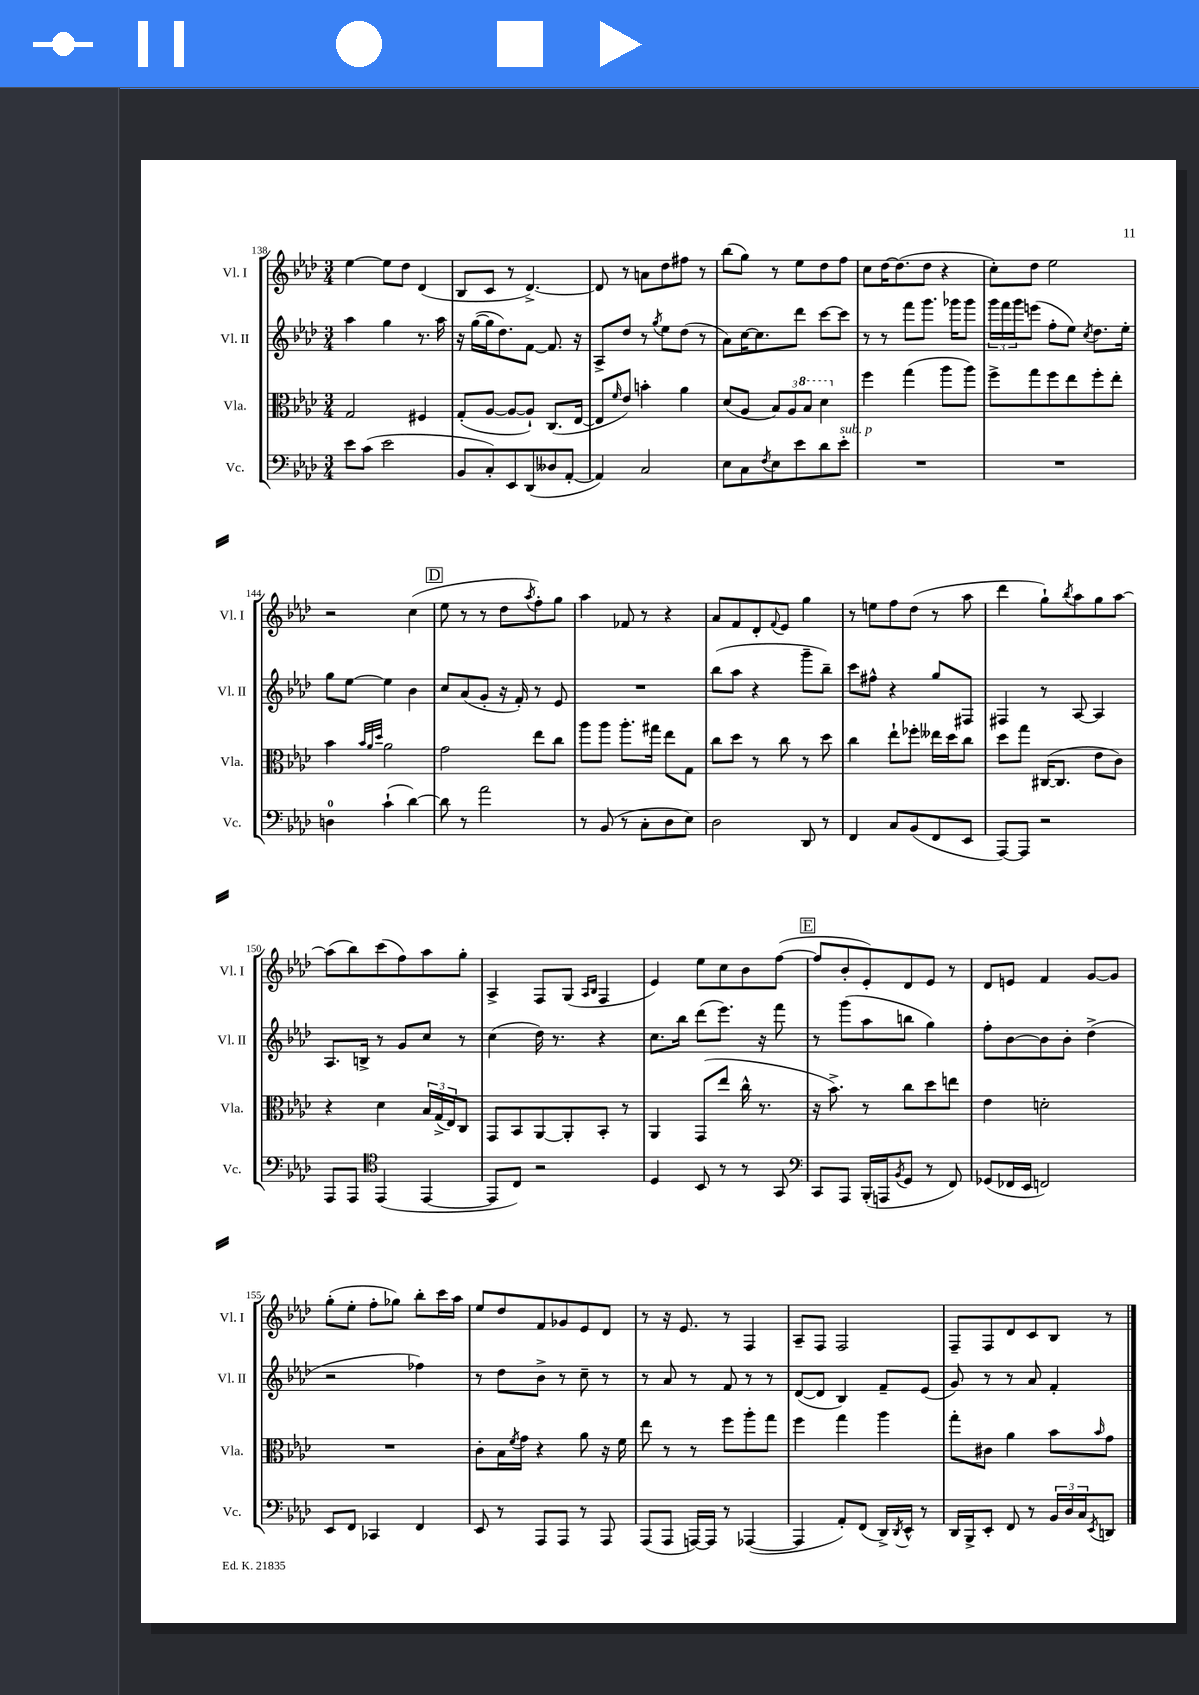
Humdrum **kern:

**kern	**kern	**kern	**kern
*part4	*part3	*part2	*part1
*staff4	*staff3	*staff2	*staff1
*I"Vc.	*I"Vla.	*I"Vl. II	*I"Vl. I
*I'Vc.	*I'Vla.	*I'Vl. II	*I'Vl. I
*clefF4	*clefC3	*clefG2	*clefG2
*k[b-e-a-d-]	*k[b-e-a-d-]	*k[b-e-a-d-]	*k[b-e-a-d-]
*M3/4	*M3/4	*M3/4	*M3/4
=138	=138	=138	=138
8e-\L	2G/	4aa-\	[4ee-\
(8c\J	.	.	.
2e-\	.	4gg\	8ee-\L]
.	.	.	8dd-\J
.	4F#X/	8.r	(4d-/
.	.	16aa-\	.
=139	=139	=139	=139
8BB-/L	(8G'/L	16r	8B-/L
.	.	([16gg\LL	.
8C'/)	[8A-/J	16gg\J]	8c/J
.	.	8.dd-\)	.
8EE-/	8A-/L_	.	8r
(8DD-/	8A-`/J])	[8f\J	[4.d-^/)
8D--X/	(8.C/L	8.f/]	.
[8AA-'/J	.	.	.
.	[16E-/Jk	16r	.
=140	=140	=140	=140
4AA-/])	8E-/L]	8A-^/L	8d-/]
.	16qqf/	.	.
.	8e-/J)	8dd-/J	8r
2C/	4bn'\	8r	8an\L
.	.	8qgg/	.
.	.	8ee-\L	8dd-\
.	4a-\	(8dd-\J	8ff#X\J
.	.	8r	8r
=141	=141	=141	=141
8E-\L	(8d-/L	8a-\L)	(8bb-\L
8C\	8A-/J	[16cc\K	8gg\J)
.	.	8.cc\]	.
8qF/	.	.	.
8E-\	12B-/L)	.	8r
.	12A-/	.	.
8e-\	.	8ddd-\J	8ee-\L
*	*8va	*	*
.	12b-/J	.	.
8d-\	4dd-\	[8ccc\L	8dd-\
!LO:TX:a:i:t=sub. p	!	!	!
8e-'\J	.	8ccc\J]	8ff\J
=142	=142	=142	=142
*	*X8va	*	*
2.r	4ff\	8r	8cc\L
.	.	8r	[16dd-\K
.	.	.	(8.dd-\]
.	(4gg\	8fff\L	.
.	.	8.ggg\J	8dd-\J
.	8aa-\L	.	4r
.	.	16ggg-X\KL	.
.	8aa-\J)	8ggg-\J	.
=143	=143	=143	=143
2.r	8ff^\L	24ggg\LL	8cc'\L)
.	.	24fff\	.
.	.	24ggg\J	.
.	8gg\	(8eeen\J	8dd-\J
.	8ff\	8ff'\L	2ee-\
.	8ee-\	8ee-\J)	.
.	.	8qcc/	.
.	8ff'\	8.dd-\L	.
.	8ee-'\J	.	.
.	.	16ee-'\Jk	.
!!LO:LB:g=z
=144	=144	=144	=144
4Dn\	4b-\	8gg\L	2r
.	.	[8ee-\J	.
.	32qqb-/LLL	.	.
.	32qqa-/	.	.
.	32qqdd-/JJJ	.	.
(4c`\	2a-\	4ee-\]	.
[4d-\)	.	4b-\	(4cc\
!!LO:REH:place=s1:t=D
=145	=145	=145	=145
8d-\]	2g\	8cc/L	8ee-\
8r	.	(8a-/	8r
2a-\	.	8g'/J	8r
.	.	16r	8dd-\L
.	.	16f'/)	.
.	.	.	8qaa-/
.	8ee-\L	8r	8ff'\)
.	8cc\J	8e-/	8gg\J
=146	=146	=146	=146
8r	8aa-\L	2.r	4aa-\
(8BB-/	8aa-\J	.	.
8r	8.aa-'\L	.	8f-X/
8C'\L	.	.	8r
.	16gg#X\Jk	.	.
8D-\	8ee-\L	.	4r
8E-\J)	8G\J	.	.
=147	=147	=147	=147
2D-\	8cc\L	(8bb-\L	8a-/L
.	8dd-\J	8aa-\J	8f/
.	8r	4r	8d-'/
.	.	.	8qqf/
.	8cc\	.	8e-/J
8DD-/	8r	8ggg~\L	4gg\
8r	8dd-\	8bb-~\J)	.
=148	=148	=148	=148
4FF/	4cc\	8ccc\L	8r
.	.	8ff#X^^\J	8een\L
8C/L	8ee-`\L	4r	8ff\
(8BB-/	8ff-X'\J	.	(8dd-\J
8FF/	16ee--X\LL	8gg/L	8r
.	16dd-\J	.	.
8EE-/J	8cc\J	8F#X/J	8aa-\
=149	=149	=149	=149
[8AAA-/L)	8dd-\L	4F#X/	4ddd-\
8AAA-/J]	8gg\J	.	.
2r	([16C#X/KL	8r	8gg`\L)
.	8.C#/J]	.	.
.	.	.	8qbb-/
.	.	[8A-/	8aa-\
.	8e-\L	4A-/]	8gg\
.	8c\J)	.	[8aa-\J
!!LO:LB:g=z
=150	=150	=150	=150
8AAA-/L	4r	8.A-/L	(8aa-\L]
8AAA-/J	.	.	8bb-\)
.	.	16Bn^/Jk	.
*clefC4	*	*	*
(4EE-/	4d-\	8r	(8ccc\
.	.	8g/L	8ff\)
[4EE-/	24B-/LL	8cc/J	8aa-\
.	(24G^/	.	.
.	24E-/J)	.	.
.	8C/J	8r	8gg'\J
=151	=151	=151	=151
8EE-/L]	8GG/L	(4cc\	4A-^/
8C/J)	8BB-/	.	.
2r	[8AA-/	16dd-\)	8F/L
.	.	8.r	.
.	8AA-'/]	.	(8G/J
.	.	.	16qqA-/LL
.	.	.	16qqB-/JJ
.	8BB-'/J	4r	4F/
.	8r	.	.
=152	=152	=152	=152
4D-/	4AA-/	8.cc\L	4e-/)
.	.	16bb-\Jk	.
8BB-/	(8GG/L	(8ddd-\L	8ee-\L
8r	8ee-/J	8.eee-\J)	8cc\
8r	16cc^^\	.	8b-\
.	8.r	16r	.
8GG/	.	8fff\	([8ff\J
!!LO:REH:place=s1:t=E
=153	=153	=153	=153
*clefF4	*	*	*
8CC/L	16r	8r	8ff/L]
.	8.b-^\)	.	.
8AAA-/J	.	(8ggg\L	8b-'/
(16BBB-'/LL	8r	8aa-\	8e-'/)
16AAAn/J	.	.	.
8qBB-/	.	.	.
8GG/J	8cc\L	8bbn\J	8d-/
8r	8dd-\	4gg\)	8e-/J
8FF/)	8een\J	.	8r
=154	=154	=154	=154
(8GG-X/L	4e-\	8ff'\L	8d-/L
16FF-X/L	.	[8b-\	8en/J
16EE-/JJ	.	.	.
2FFn/)	2dn'\	8b-\]	4f/
.	.	8b-'\J	.
.	.	(4dd-^\	[8g/L
.	.	.	8g/J]
!!LO:LB:g=z
=155	=155	=155	=155
8EE-/L	2.r	2r	(8gg'\L
8FF/J	.	.	8ee-'\J
4CC-X/	.	.	8ff'\L
.	.	.	8gg-X\J)
4FF/	.	4ff-X\)	8bb-'\L
.	.	.	16ccc\L
.	.	.	16aa-\JJ
=156	=156	=156	=156
8EE-/	8c'\L	8r	8ee-/L
8r	16B-\L	8dd-\L	8dd-/
.	8qf/	.	.
.	16g\JJ	.	.
8AAA-/L	4r	8b-^\J	8f/
8AAA-/J	.	8r	8g-X/
8r	8a-\	8cc~\	8e-/
8AAA-/	16r	8r	8d-/J
.	16f\	.	.
=157	=157	=157	=157
(8AAA-/L	8ee-\	8r	8r
8AAA-/J	8r	8a-/	16r
.	.	.	8.e-/
[16AAAn/LL)	8r	8r	.
16AAA/JJ]	.	.	.
8r	8ff\L	8f/	8r
([4AAA-X/	8aa-'\	8r	4F/
.	8gg\J	8r	.
=158	=158	=158	=158
4AAA-/]	4ff\	([8d-/L	8A-~/L
.	.	8d-/J]	8F/J
8AA-'/L)	4gg\	4B-/)	2F/
(8FF/J	.	.	.
16DD-^/LL)	4aa-\	8f~/L	.
8qDD-/	.	.	.
16EE-^^/JJ	.	.	.
8r	.	(8e-/J	.
=159	=159	=159	=159
16DD-/LL	8gg'\L	8g/)	8F~/L
16BBB-^/J	.	.	.
8EE-'/J	8c#X\J	8r	8F/
8FF/	4a-\	8r	8d-/
8r	.	8a-/	8c/
24BB-/LL	8b-\L	4f'/	8B-/J
24D-/	.	.	.
24C/J	.	.	.
8qEE-/	16qqb-/	.	.
8DDn/J	8g\J	.	8r
==	==	==	==
*-	*-	*-	*-
